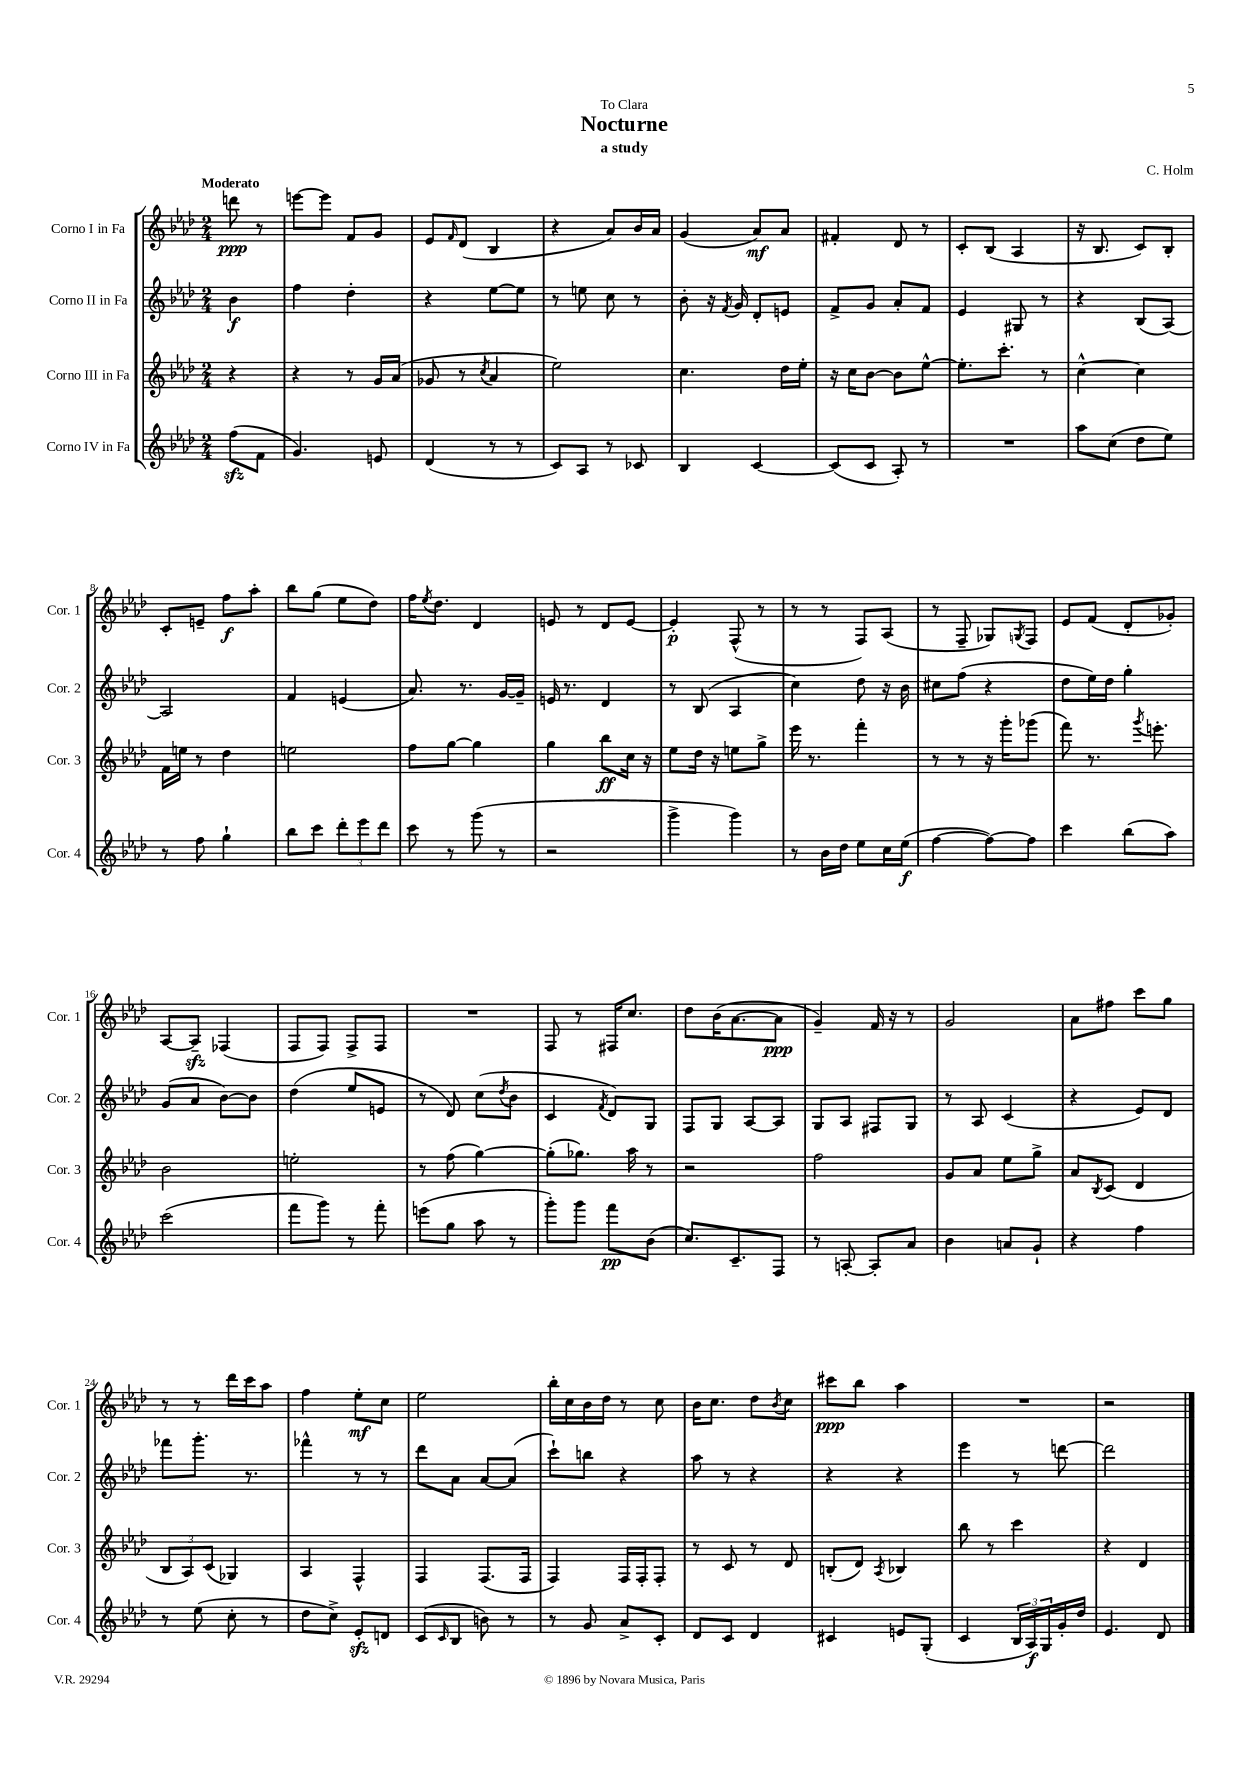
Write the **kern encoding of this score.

**kern	**kern	**kern	**kern
*staff4	*staff3	*staff2	*staff1
*clefG2	*clefG2	*clefG2	*clefG2
*k[b-e-a-d-]	*k[b-e-a-d-]	*k[b-e-a-d-]	*k[b-e-a-d-]
*M2/4	*M2/4	*M2/4	*M2/4
(8ff	4r	4b-	8ddd
8f	.	.	8r
=	=	=	=
4.g)	4r	4ff	[8eee
.	.	.	8eee]
.	8r	4dd-'	8f
8e	16g	.	8g
.	(16a-	.	.
=	=	=	=
(4d-	8g-	4r	8e-
.	.	.	16qqf
.	8r	.	(8d-
.	8qcc	.	.
8r	4a-	[8ee-	4B-
8r	.	8ee-]	.
=	=	=	=
8c)	2ee-)	8r	4r
8A-	.	8ee	.
8r	.	8cc	8a-)
8c-	.	8r	16b-
.	.	.	16a-
=	=	=	=
4B-	4.cc	8b-'	(4g
.	.	16r	.
.	.	8qf	.
.	.	16g	.
[4c	.	8d-'	8a-)
.	16dd-	8e	8a-
.	16ee-'	.	.
=	=	=	=
(8c]	16r	8f^	4f#'
.	16cc	.	.
8c	[8b-	8g	.
8A-')	8b-]	8a-'	8d-
8r	[8ee-^^	8f	8r
=	=	=	=
2r	8.ee-']	4e-	8c'
.	.	.	(8B-
.	8.ccc'	.	.
.	.	8G#	4A-
.	8r	8r	.
=	=	=	=
8aa-	[4cc^^	4r	16r
.	.	.	8.B-
(8cc	.	.	.
8dd-	4cc]	(8B-	8c)
8ee-)	.	[8A-)	8B-'
=	=	=	=
8r	16f	2A-]	8c'
.	16ee	.	.
8ff	8r	.	8e~
4gg`	4dd-	.	8ff
.	.	.	8aa-'
=	=	=	=
8bb-	2ee	4f	8bb-
8ccc	.	.	(8gg
12ddd-'	.	(4e	8ee-
12eee-	.	.	.
.	.	.	8dd-)
12ddd-	.	.	.
=	=	=	=
8ccc	8ff	8.a-)	16ff
.	.	.	8qee-
.	.	.	8.dd-
8r	[8gg	.	.
.	.	8.r	.
(8ggg	4gg]	.	4d-
8r	.	[16g	.
.	.	16g~]	.
=	=	=	=
2r	4gg	16e	8e
.	.	8.r	.
.	.	.	8r
.	8bb-	4d-	8d-
.	16cc	.	[8e
.	16r	.	.
=	=	=	=
4ggg^	8ee-	8r	4e']
.	16dd-	(8B-	.
.	16r	.	.
4ggg)	8ee	4A-	(8F^^
.	8gg^	.	8r
=	=	=	=
8r	16eee-	4cc)	8r
.	8.r	.	.
16b-	.	.	8r
16dd-	.	.	.
8ee-	4fff'	8dd-	8F)
16cc	.	16r	(8A-
(16ee-	.	16b-	.
=	=	=	=
[4ff	8r	8cc#	8r
.	8r	(8ff	8F~
8ff_)	16r	4r	8G-)
.	16ggg'	.	.
.	.	.	8qG
8ff]	(8ggg-	.	8F
=	=	=	=
4ccc	8fff)	8dd-	8e-
.	8.r	16ee-)	(8f
.	.	16dd-	.
(8bb-	.	4gg'	8d-'
.	8qggg	.	.
.	8.eee'	.	.
8aa-)	.	.	8g-')
=	=	=	=
(2ccc	2b-	(8g	[8A-
.	.	8a-	8A-~]
.	.	[8b-)	(4F-
.	.	8b-]	.
=	=	=	=
8fff	2ee'	(4dd-	8F
8ggg)	.	.	8F)
8r	.	8ee-	8F^
8fff'	.	8e	8F
=	=	=	=
(8eee	8r	8r	2r
8gg	(8ff	8d-)	.
8aa-	[4gg)	(8cc	.
.	.	8qdd-	.
8r	.	8b-	.
=	=	=	=
8ggg')	(8gg']	4c	8F
8ggg	8.gg-)	.	8r
.	.	8qf	.
8fff	.	8d-)	16F#
.	16aa-	.	8.cc
(8b-	8r	8G	.
=	=	=	=
8.cc)	2r	8F	8dd-
.	.	8G	(16b-
8.c~	.	.	[8.a-
.	.	[8A-	.
8F	.	8A-]	8a-]
=	=	=	=
8r	2ff	8G	4g~)
[8A'	.	8A-	.
8A']	.	8F#	16f
.	.	.	16r
8a-	.	8G	8r
=	=	=	=
4b-	8g	8r	2g
.	8a-	8A-	.
8a	8ee-	(4c	.
8g`	8gg^	.	.
=	=	=	=
4r	8a-	4r	8a-
.	8qB-	.	.
.	(8c	.	8ff#
4ff	4d-	8e-)	8ccc
.	.	8d-	8gg
=	=	=	=
8r	12B-	8fff-	8r
.	12A-)	.	.
(8ee-	.	8.ggg'	8r
.	(12c	.	.
8cc'	4G-)	.	16ddd-
.	.	8.r	16ccc
8r	.	.	8aa-
=	=	=	=
8dd-	4A-	4fff-^^	4ff
8cc^)	.	.	.
8e-'	4F^^	8r	8ee-'
8d	.	8r	8cc
=	=	=	=
(8c	4F	8ddd-	2ee-
16qqc	.	.	.
8B-	.	8a-	.
8b)	(8.F	[8a-	.
8r	.	(8a-]	.
.	16F	.	.
=	=	=	=
8r	4F)	8ccc`)	16bb-'
.	.	.	16cc
8g	.	8bb	16b-
.	.	.	16dd-
8a-^	16F	4r	8r
.	16F'	.	.
8c'	8F'	.	8cc
=	=	=	=
8d-	8r	8aa-	16b-
.	.	.	8.cc
8c	8c	8r	.
4d-	8r	4r	8dd-
.	.	.	8qb-
.	8d-	.	8cc
=	=	=	=
4c#	(8B'	4r	8ccc#
.	8d-)	.	8bb-
.	8qA-	.	.
8e	4B-	4r	4aa-
(8G'	.	.	.
=	=	=	=
4c	8bb-	4eee-	2r
.	8r	.	.
24B-	4ccc	8r	.
24A-)	.	.	.
24G	.	.	.
16g'	.	[8ddd	.
16dd-	.	.	.
=	=	=	=
4.e-	4r	2ddd]	2r
.	4d-	.	.
8d-	.	.	.
==	==	==	==
*-	*-	*-	*-
